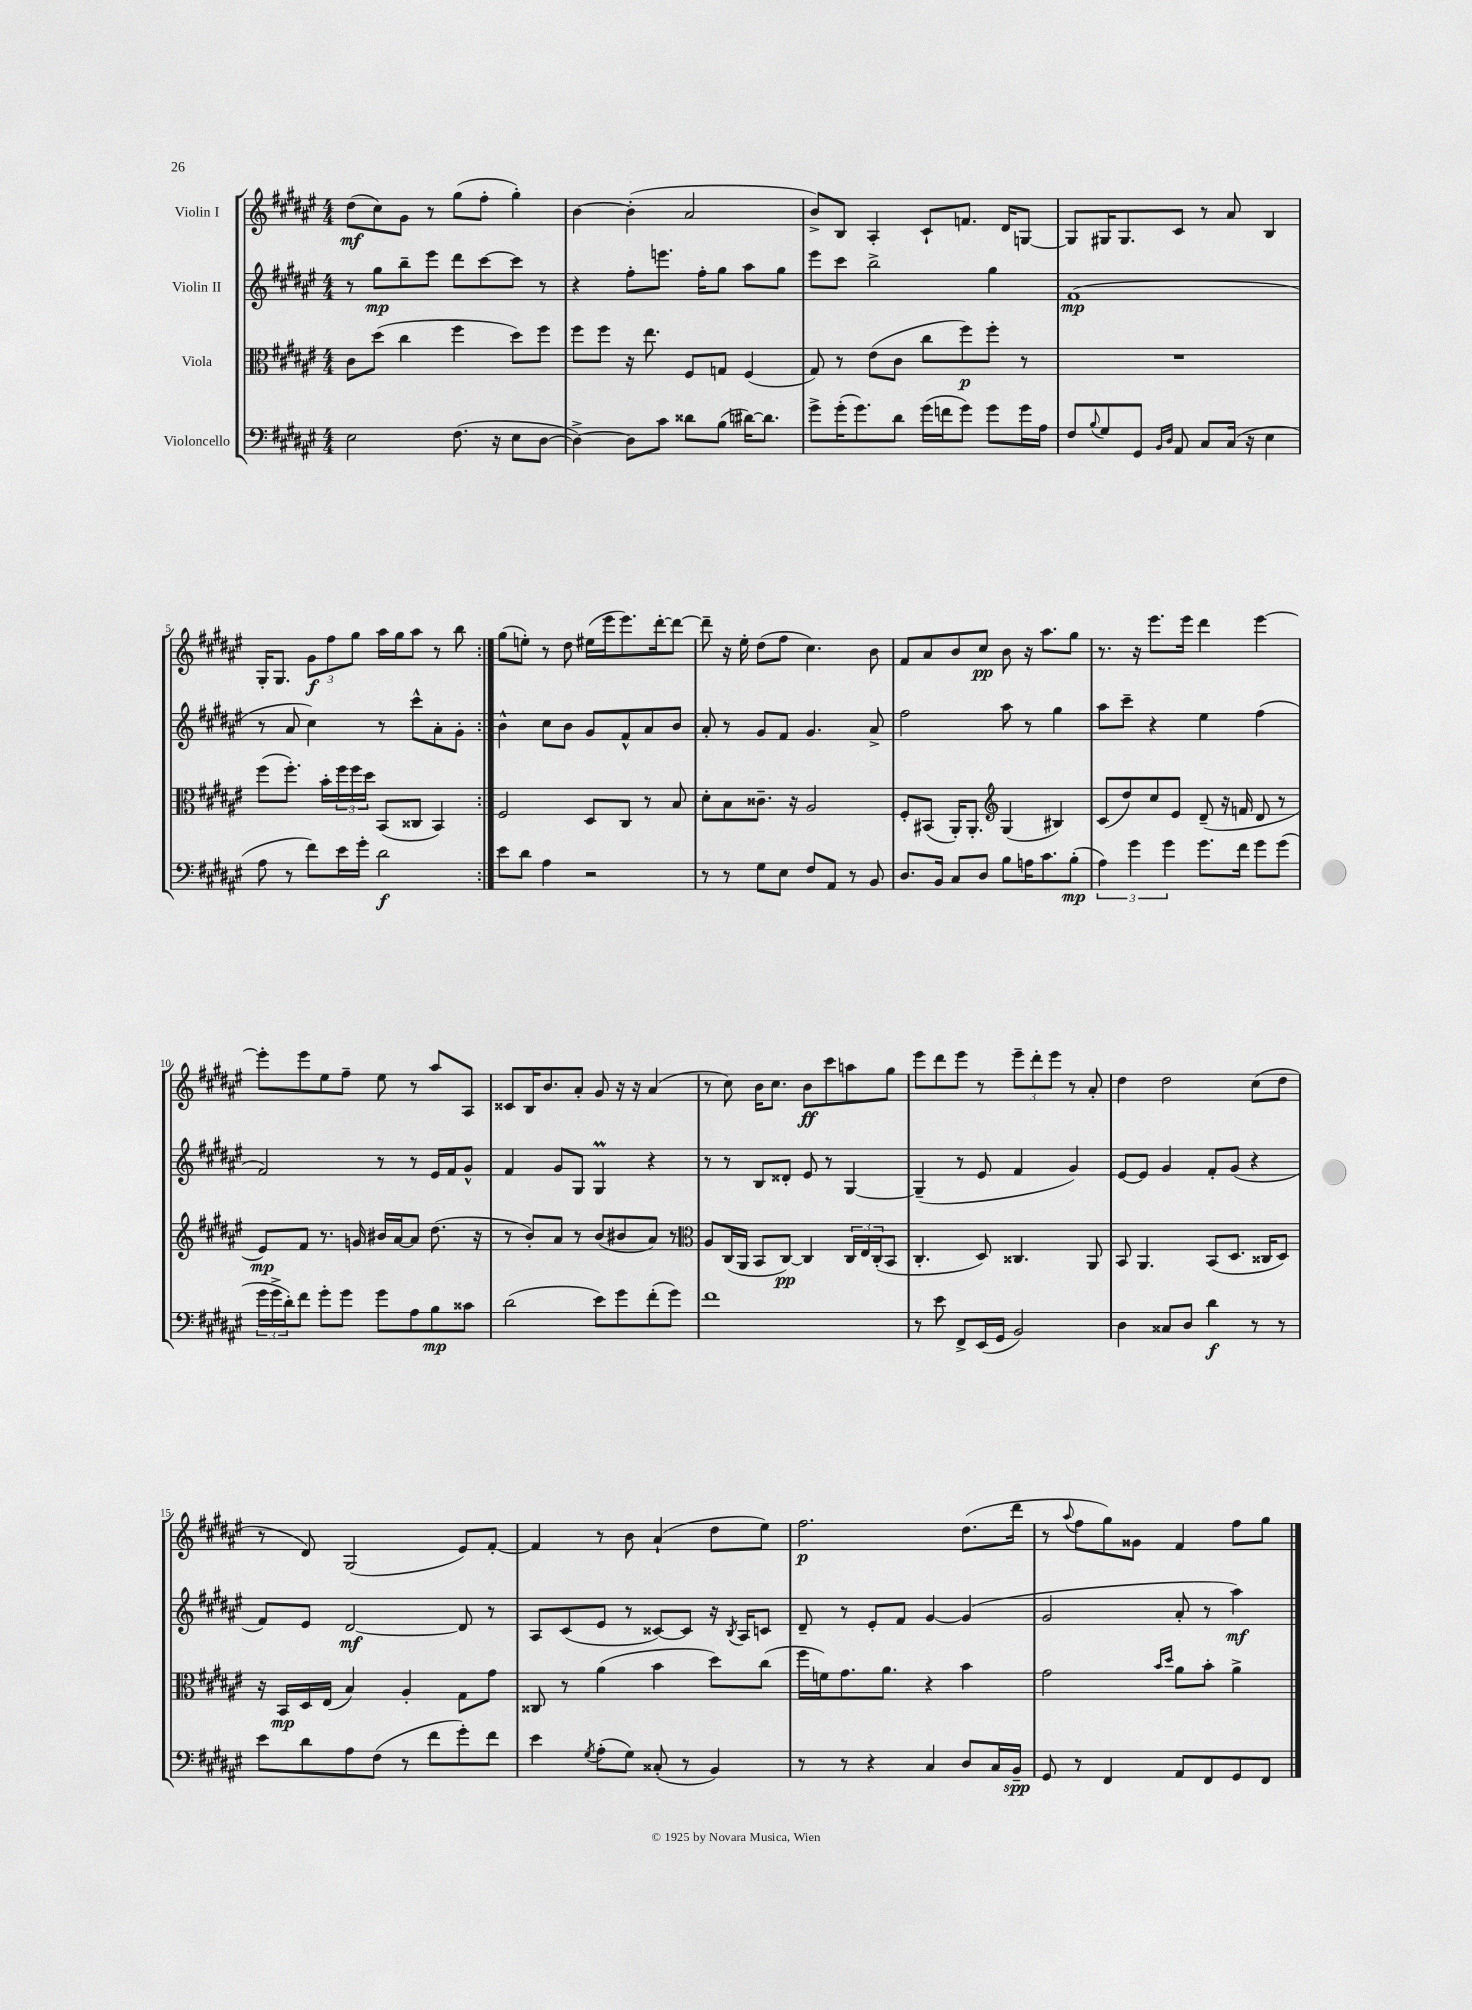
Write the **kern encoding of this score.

**kern	**dynam	**kern	**dynam	**kern	**dynam	**kern	**dynam
*part4	*part4	*part3	*part3	*part2	*part2	*part1	*part1
*staff4	*staff4	*staff3	*staff3	*staff2	*staff2	*staff1	*staff1
*I"Violoncello	*	*I"Viola	*	*I"Violin II	*	*I"Violin I	*
*clefF4	*	*clefC3	*	*clefG2	*	*clefG2	*
*k[f#c#g#d#a#e#]	*	*k[f#c#g#d#a#e#]	*	*k[f#c#g#d#a#e#]	*	*k[f#c#g#d#a#e#]	*
*M4/4	*	*M4/4	*	*M4/4	*	*M4/4	*
=1	=1	=1	=1	=1	=1	=1	=1
2E#\	.	8c#\L	.	8r	.	(8dd#\L	mf
.	.	(8dd#\J	.	8gg#\L	mp	8cc#\)	.
.	.	4cc#\	.	8bb~\	.	8g#\J	.
.	.	.	.	8eee#\J	.	8r	.
(8.F#\	.	4ff#\	.	8ddd#\L	.	(8gg#\L	.
.	.	.	.	[8ccc#\	.	8ff#'\J	.
16r	.	.	.	.	.	.	.
8E#\L	.	8dd#\L)	.	8ccc#\J]	.	4gg#'\)	.
[8D#\J	.	8ff#\J	.	8r	.	.	.
=2	=2	=2	=2	=2	=2	=2	=2
4D#^\_)	.	8ff#\L	.	4r	.	[4b\	.
.	.	8ff#\J	.	.	.	.	.
8D#\L]	.	16r	.	8ff#'\L	.	(4b'\]	.
.	.	8.ee#\	.	.	.	.	.
8c#\J	.	.	.	8.eeen\J	.	.	.
8d##X\L	.	8F#/L	.	.	.	2a#/	.
.	.	.	.	16ff#'\KL	.	.	.
(8B\J	.	8Gn/J	.	8gg#\J	.	.	.
[16d#X\KL)	.	(4F#/	.	8aa#\L	.	.	.
8.d#\J]	.	.	.	.	.	.	.
.	.	.	.	8gg#\J	.	.	.
=3	=3	=3	=3	=3	=3	=3	=3
8g#^\L	.	8G#/)	.	8eee#\L	.	8b^/L)	.
(16g#'\K	.	8r	.	8ccc#\J	.	8B/J	.
8.g#\)	.	.	.	.	.	.	.
.	.	(8e#\L	.	2bb^\	.	4A#'/	.
8d#\J	.	8c#\J	.	.	.	.	.
(16g#\LL	.	8cc#\L	.	.	.	8c#`/L	.
16fn\J	.	.	.	.	.	.	.
8g#\J)	.	8ff#\)	p	.	.	8.fn/J	.
8g#\L	.	8ff#'\J	.	4gg#\	.	.	.
.	.	.	.	.	.	16d#/KL	.
16g#\L	.	8r	.	.	.	[8Gn/J	.
16A#\JJ	.	.	.	.	.	.	.
=4	=4	=4	=4	=4	=4	=4	=4
8F#/L	.	1r	.	(1f#	mp	8G/L]	.
8qqB/	.	.	.	.	.	.	.
8G#/	.	.	.	.	.	16G#X/K	.
.	.	.	.	.	.	8.G#/	.
8GG#/J	.	.	.	.	.	.	.
16qqBB/LL	.	.	.	.	.	.	.
16qqD#/JJ	.	.	.	.	.	.	.
8AA#/	.	.	.	.	.	8c#/J	.
8C#/L	.	.	.	.	.	8r	.
(16C#/Jk	.	.	.	.	.	8a#/	.
16r	.	.	.	.	.	.	.
4E#\	.	.	.	.	.	4B/	.
!!LO:LB:g=z
=5	=5	=5	=5	=5	=5	=5	=5
8A#\	.	(8ff#\L	.	8r	.	16G#'/KL	.
.	.	.	.	.	.	8.G#/J	.
8r	.	8.ff#'\J)	.	8a#/	.	.	.
8f#\L)	.	.	.	4cc#\)	.	12g#\L	f
.	.	16b'\LL	.	.	.	.	.
.	.	.	.	.	.	12ff#\	.
16e#\L	.	24ff#\	.	.	.	.	.
.	.	24ff#\	.	.	.	12gg#\J	.
16g#'\JJ	.	.	.	.	.	.	.
.	.	24dd#\JJ	.	.	.	.	.
2d#\	f	(8BB/L	.	8r	.	16aa#\LL	.
.	.	.	.	.	.	16gg#\J	.
.	.	8C##X/J	.	8ccc#^^\L	.	8aa#\J	.
.	.	4BB/)	.	8a#'\	.	8r	.
.	.	.	.	8g#'\J	.	8bb\	.
=6:|!	=6:|!	=6:|!	=6:|!	=6:|!	=6:|!	=6:|!	=6:|!
8e#\L	.	2F#/	.	4b^^\	.	(8gg#\L	.
8d#\J	.	.	.	.	.	8een'\J)	.
4A#\	.	.	.	8cc#\L	.	8r	.
.	.	.	.	8b\J	.	8dd#\	.
2r	.	8D#/L	.	8g#/L	.	(16ee#X\LL	.
.	.	.	.	.	.	16eee#\J	.
.	.	8C#/J	.	8f#^^/	.	8.eee#\)	.
.	.	8r	.	8a#/	.	.	.
.	.	.	.	.	.	[16ddd#'\k	.
.	.	8B/	.	8b/J	.	8ddd#\J_	.
=7	=7	=7	=7	=7	=7	=7	=7
8r	.	8d#'\L	.	8a#'/	.	8ddd#~\]	.
8r	.	8B\	.	8r	.	16r	.
.	.	.	.	.	.	16ee#'\	.
8G#\L	.	8.c##X~\J	.	8g#/L	.	(8dd#\L	.
8E#\J	.	.	.	8f#/J	.	8ff#\J	.
.	.	16r	.	.	.	.	.
8F#/L	.	2A#/	.	4.g#/	.	4.cc#\)	.
8AA#/J	.	.	.	.	.	.	.
8r	.	.	.	.	.	.	.
8BB/	.	.	.	8a#^/	.	8b\	.
=8	=8	=8	=8	=8	=8	=8	=8
8.D#/L	.	8F#'/L	.	2ff#\	.	8f#/L	.
.	.	(8BB#X/J	.	.	.	8a#/	.
16BB/Jk	.	.	.	.	.	.	.
8C#/L	.	16AA#'/KL)	.	.	.	8b/	.
.	.	8.AA#'/J	.	.	.	.	.
8D#/J	.	.	.	.	.	8cc#/J	pp
*	*	*clefG2	*	*	*	*	*
8B\L	.	(4G#/	.	8aa#\	.	8b\	.
16An\K	.	.	.	8r	.	16r	.
8.c#\	.	.	.	.	.	8.aa#\L	.
.	.	4B#X/)	.	4gg#\	.	.	.
(8B'\J	mp	.	.	.	.	8gg#\J	.
=9	=9	=9	=9	=9	=9	=9	=9
6A#\)	.	(8c#/L	.	8aa#\L	.	8.r	.
.	.	8dd#/)	.	8ccc#~\J	.	.	.
6g#\	.	.	.	.	.	.	.
.	.	.	.	.	.	16r	.
.	.	8cc#/	.	4r	.	8.eee#\L	.
6g#\	.	.	.	.	.	.	.
.	.	8e#/J	.	.	.	.	.
.	.	.	.	.	.	16eee#\Jk	.
8.g#\L	.	(8d#~/	.	4ee#\	.	4ddd#\	.
.	.	16r	.	.	.	.	.
16f#\Jk	.	16fn/	.	.	.	.	.
8g#\L	.	8d#/	.	(4ff#\	.	[4eee#\	.
(8g#\J	.	8r	.	.	.	.	.
!!LO:LB:g=z
=10	=10	=10	=10	=10	=10	=10	=10
24g#\LL	.	8e#/L)	mp	2f#/)	.	8eee#'\L]	.
24g#^\	.	.	.	.	.	.	.
24d#'\J)	.	.	.	.	.	.	.
8f#\J	.	8f#/J	.	.	.	8eee#\	.
8g#'\L	.	8.r	.	.	.	8ee#\	.
8g#\J	.	.	.	.	.	8ff#~\J	.
.	.	16gn/	.	.	.	.	.
8g#\L	.	16b#X/LL	.	8r	.	8ee#\	.
.	.	[16a#/J	.	.	.	.	.
8A#\	.	8a#/J]	.	8r	.	8r	.
8B\	mp	(8.dd#\	.	16e#/LL	.	8aa#/L	.
.	.	.	.	16f#/J	.	.	.
8c##X\J	.	.	.	8g#^^/J	.	8A#/J	.
.	.	16r	.	.	.	.	.
=11	=11	=11	=11	=11	=11	=11	=11
(2d#\	.	8r	.	4f#/	.	8c##X/L	.
.	.	8b'/L)	.	.	.	16B/K	.
.	.	.	.	.	.	8.b/	.
.	.	8a#/J	.	8g#/L	.	.	.
.	.	8r	.	8G#/J	.	8a#'/J	.
8e#\L)	.	(8b/L	.	4G#M/	.	8g#/	.
8g#\	.	8b#X/	.	.	.	16r	.
.	.	.	.	.	.	16r	.
(8f#'\	.	8a#/J)	.	4r	.	(4a#/	.
8g#\J)	.	8r	.	.	.	.	.
=12	=12	=12	=12	=12	=12	=12	=12
*	*	*clefC3	*	*	*	*	*
1f#	.	8A#/L	.	8r	.	8r	.
.	.	(16C#/L	.	8r	.	8cc#\)	.
.	.	16AA#/JJ	.	.	.	.	.
.	.	8BB/L	.	8B/L	.	16b\KL	.
.	.	.	.	.	.	8.cc#\J	.
.	.	[8C#/J)	pp	8d##X'/J	.	.	.
.	.	4C#/]	.	8e#/	.	8b\L	ff
.	.	.	.	8r	.	8ccc#\	.
.	.	24C#/LL	.	[4G#/	.	8aan\	.
.	.	24E#/	.	.	.	.	.
.	.	(24C#'/J	.	.	.	.	.
.	.	8BB/J	.	.	.	8gg#\J	.
=13	=13	=13	=13	=13	=13	=13	=13
8r	.	4.C#'/	.	(4G#~/]	.	8eee#\L	.
8e#\	.	.	.	.	.	8ddd#\	.
8FF#^/L	.	.	.	8r	.	8eee#\J	.
(16EE#/L	.	8D#/)	.	8e#/	.	8r	.
16GG#/JJ	.	.	.	.	.	.	.
2BB/)	.	4.C##X/	.	4f#/	.	12eee#~\L	.
.	.	.	.	.	.	12ddd#'\	.
.	.	.	.	.	.	12eee#\J	.
.	.	.	.	4g#/)	.	8r	.
.	.	8AA#/	.	.	.	8a#'/	.
=14	=14	=14	=14	=14	=14	=14	=14
4D#\	.	8BB/	.	[8e#/L	.	4dd#\	.
.	.	4.AA#/	.	8e#/J]	.	.	.
8C##X/L	.	.	.	4g#/	.	2dd#\	.
8D#/J	.	.	.	.	.	.	.
4d#\	f	(8BB/L	.	8f#'/L	.	.	.
.	.	8.D#/J	.	(8g#/J	.	.	.
8r	.	.	.	4r	.	(8cc#\L	.
.	.	16C##X/KL	.	.	.	.	.
8r	.	8D#/J)	.	.	.	8dd#\J	.
!!LO:LB:g=z
=15	=15	=15	=15	=15	=15	=15	=15
8e#\L	.	16r	.	8f#/L)	.	8r	.
.	.	16BB/LL	mp	.	.	.	.
8d#\	.	16D#/	.	8e#/J	.	8d#/)	.
.	.	(16E#/JJ	.	.	.	.	.
8A#\	.	4B/)	.	[2d#/	mf	(2G#/	.
(8F#\J	.	.	.	.	.	.	.
8r	.	4A#'/	.	.	.	.	.
8f#\L	.	.	.	.	.	.	.
8g#'\)	.	8G#\L	.	8d#/]	.	8e#/L)	.
8f#\J	.	8g#\J	.	8r	.	[8f#'/J	.
=16	=16	=16	=16	=16	=16	=16	=16
4e#\	.	8C##X/	.	8A#/L	.	4f#/]	.
.	.	8r	.	(8c#/	.	.	.
8qG#/	.	.	.	.	.	.	.
(8A#'\L	.	(4a#\	.	8e#/J	.	8r	.
8G#\J)	.	.	.	8r	.	8b\	.
(8C##X'/	.	4b\	.	[8c##X/L)	.	(4a#`/	.
8r	.	.	.	8c##/J]	.	.	.
4BB/)	.	8dd#\L)	.	16r	.	8dd#\L	.
.	.	.	.	8qB/	.	.	.
.	.	.	.	16A#/KL	.	.	.
.	.	(8cc#\J	.	8cn/J	.	8ee#\J)	.
=17	=17	=17	=17	=17	=17	=17	=17
8r	.	16ff#\LL	.	8d#~/	.	2.ff#\	p
.	.	16fn\J)	.	.	.	.	.
8r	.	8.g#\	.	8r	.	.	.
4r	.	.	.	8e#'/L	.	.	.
.	.	8.a#\J	.	.	.	.	.
.	.	.	.	8f#/J	.	.	.
4C#/	.	4r	.	[4g#/	.	.	.
8D#/L	.	4b\	.	(4g#/]	.	(8.dd#\L	.
16C#/L	.	.	.	.	.	.	.
16BB~/JJ	spp	.	.	.	.	16ddd#\Jk	.
=18	=18	=18	=18	=18	=18	=18	=18
8GG#/	.	2g#\	.	2g#/	.	8r	.
.	.	.	.	.	.	8qqaa#/	.
8r	.	.	.	.	.	8ff#\L	.
4FF#/	.	.	.	.	.	8gg#\)	.
.	.	.	.	.	.	8g##X\J	.
.	.	16qqb/LL	.	.	.	.	.
.	.	16qqdd#/JJ	.	.	.	.	.
8AA#/L	.	8a#\L	.	8a#'/	.	4f#/	.
8FF#/	.	8b'\J	.	8r	.	.	.
8GG#/	.	4a#^\	.	4aa#\)	mf	8ff#\L	.
8FF#/J	.	.	.	.	.	8gg#\J	.
==	==	==	==	==	==	==	==
*-	*-	*-	*-	*-	*-	*-	*-
